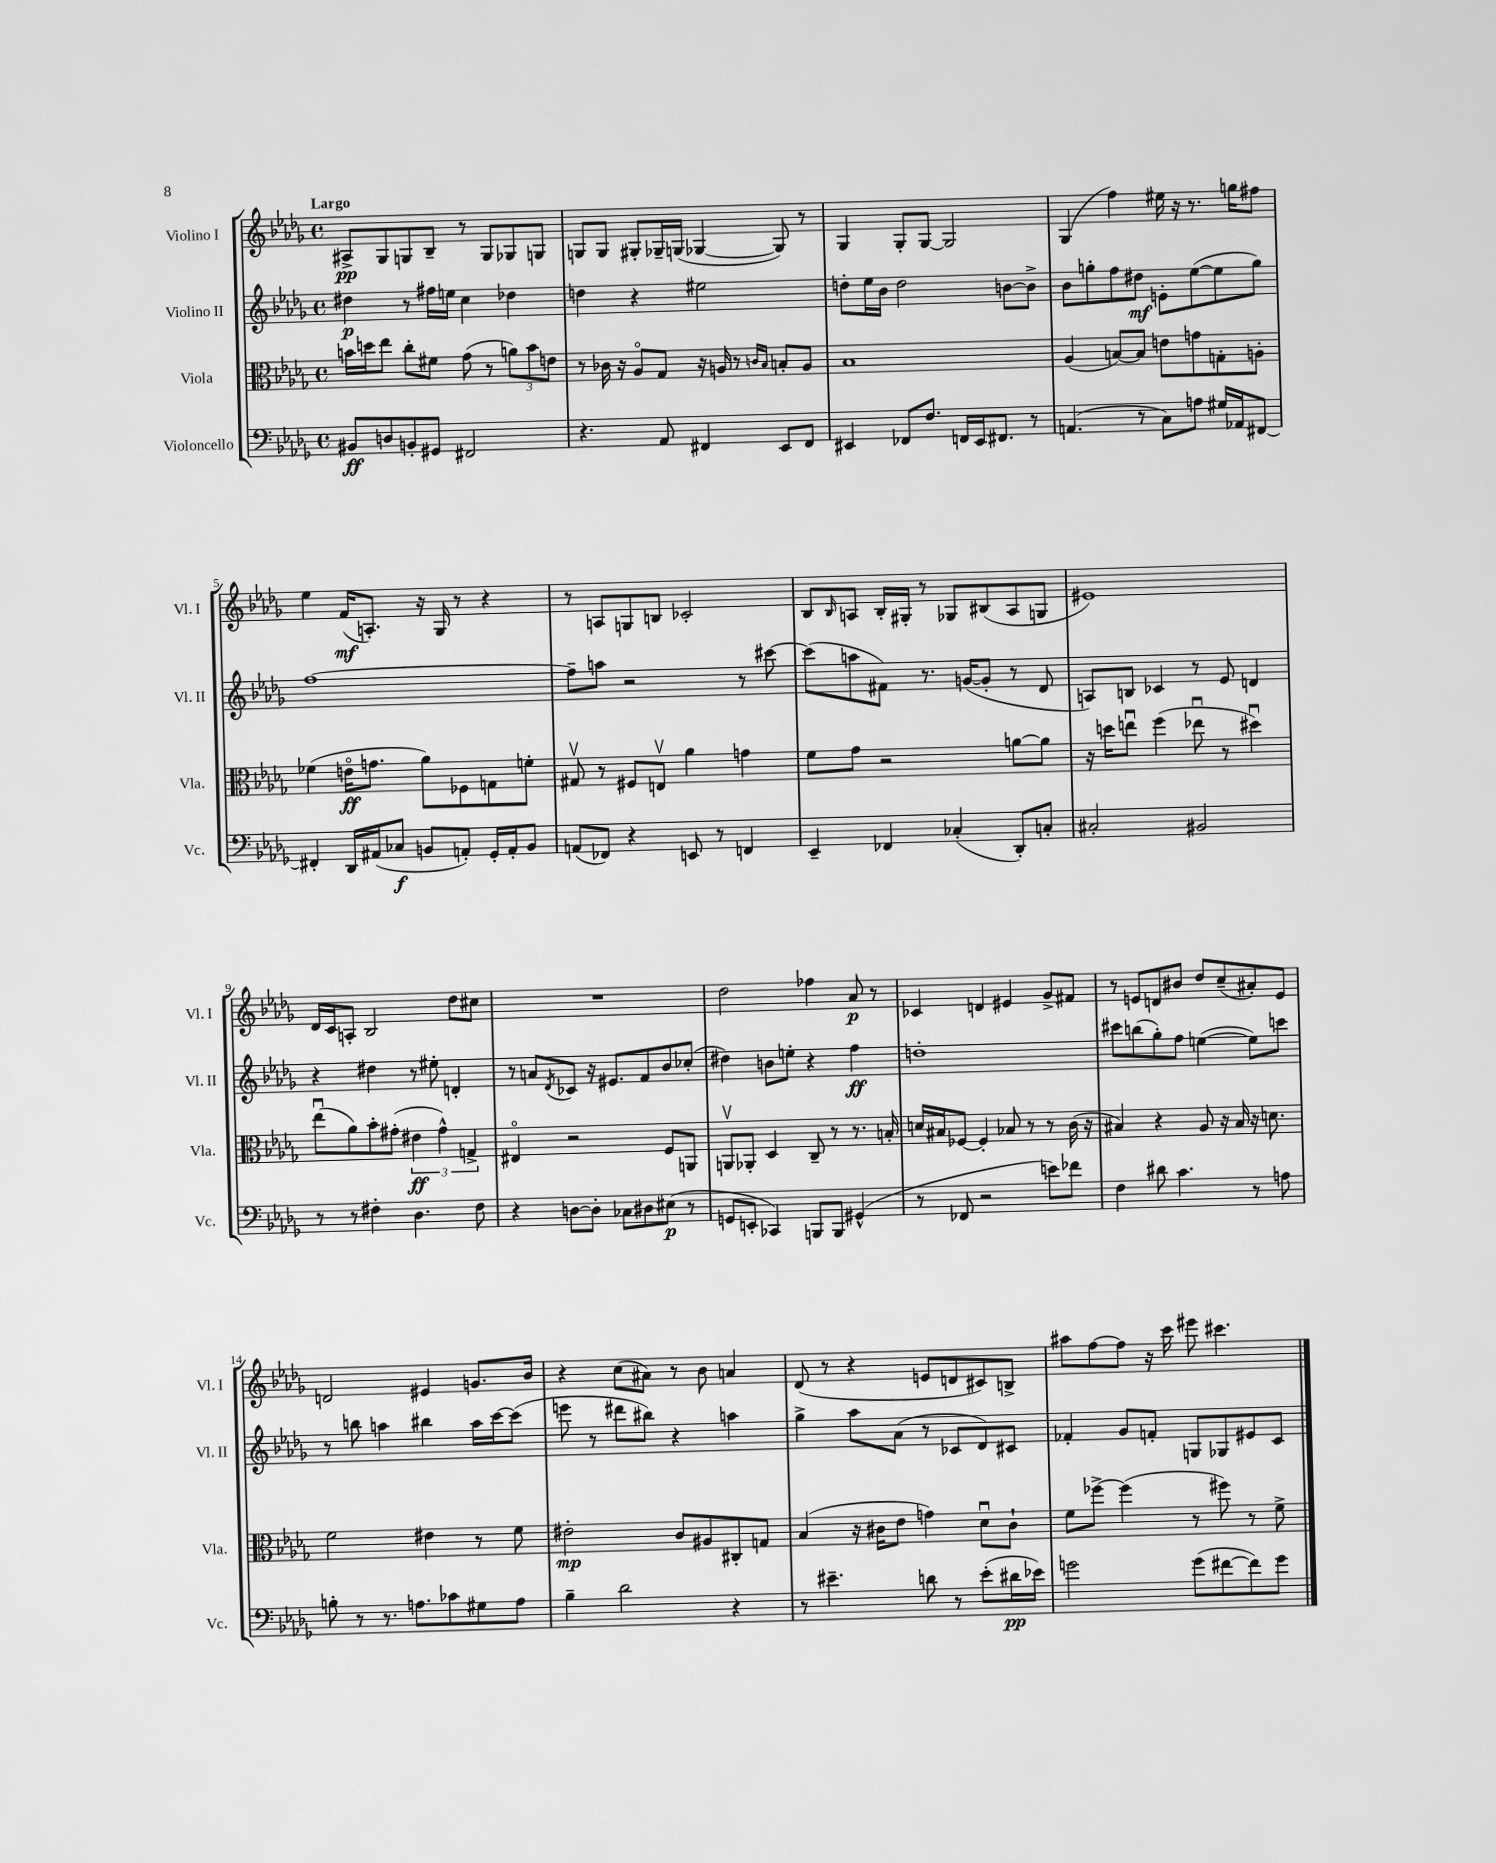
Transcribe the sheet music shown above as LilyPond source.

<<
\new StaffGroup <<
\new Staff = "s0" \with { instrumentName = "Violino I" shortInstrumentName = "Vl. I" } {
    \clef treble \key des \major \defaultTimeSignature \time 4/4 \tempo "Largo"
    ais8->\pp ges8 g8 bes8-- r8 g8 ges8 g8 |
    g8 g8 gis8-. ges16-- g16( ges4~ ges8) r8 |
    ges4 ges8-. ges8~ ges2 |
    ges4( f''4) eis''16 r16 r8. g''16 fis''8 |
    ees''4 f'16\mf( a8.-.) r16 ges16 r8 r4 |
    r8 a8 g8 b8 ces'2-. |
    bes8 \grace { bes16 } a8 bes16-. gis16-. r8 ges8 bis8( a8 g8 |
    eis'1) |
    des'16 c'16 a8-. bes2 des''8 cis''8 |
    R1 |
    des''2 fes''4 aes'8\p r8 |
    ces'4 d'4 eis'4 ges'8-> fis'8 |
    r8 e'8 d'8 bis'8 des''8 c''8--( ais'8-.) e'8 |
    d'2 eis'4 g'8. bes'16 |
    r4 c''8( ais'8) r8 bes'8 a'4 |
    des'8( r8 r4 e'8 d'8 cis'8) b8-> |
    ais''8 f''8~ f''8 r16 c'''16 eis'''8 cis'''4. \bar "|." |
}
\new Staff = "s1" \with { instrumentName = "Violino II" shortInstrumentName = "Vl. II" } {
    \clef treble \key des \major \defaultTimeSignature \time 4/4
    dis''4\p r8 fis''16 e''16 c''4 des''4 |
    d''4 r4 eis''2 |
    d''8-. ees''16 bes'16 d''2 b'8~ b'8-> |
    bes'8 g''8-. f''8 dis''8\mf e'8-. ees''8~( ees''8 g''8) |
    f''1~ |
    f''8-- a''8 r2 r8 cis'''8~ |
    cis'''8( a''8 fis'8) r8. g'16~( g'8-. r8 des'8 |
    a8) b8 ces'4 r8 ees'8 d'4 |
    r4 dis''4 r8 eis''8-. d'4-. |
    r8 a'8 \acciaccatura { des'8 } ces'8 r16 eis'8. f'8 bes'8 ces''8-.( |
    dis''4) b'8 e''8-. r4 f''4\ff |
    d''1-. |
    cis'''8 b''8( ges''8-.) f''8 e''4~( e''8) c'''8 |
    r8 b''8 a''4 bis''4 a''16 c'''16~ c'''8( |
    e'''8 r8 dis'''8 bis''8) r4 a''4 |
    ges''4-> aes''8 aes'8( r8 ces'8 des'8) cis'8 |
    fes'4-. ges'8 f'8-. g8 ges8 eis'8 c'8 \bar "|." |
}
\new Staff = "s2" \with { instrumentName = "Viola" shortInstrumentName = "Vla." } {
    \clef alto \key des \major \defaultTimeSignature \time 4/4
    b'16 d''16 ees''8 c''8-. fis'8 ges'8( r8 \tuplet 3/2 { a'8) b'8 e'8 } |
    r8 ces'16 r16 aes8\flageolet ges8 r16 a16 r8 \grace { c'16 bes16 } b8-. a8 |
    bes1 |
    aes4( b8~) b8 e'8 g'8 g8-. a8-. |
    fes'4( e'16\flageolet\ff g'8. aes'8) fes8 g8 f'8-. |
    gis8\upbow r8 fis8 e8\upbow aes'4 g'4 |
    f'8 ges'8 r2 a'8~ a'8 |
    r16 d''16 e''8\downbow f''4( ees''8\downbow r8 dis''4\downbow) |
    ees''8\downbow( aes'8) bes'8-. gis'8-.( \tuplet 3/2 { eis'4\ff gis'4-^) g4-> } |
    eis4\flageolet r2 f8 a,8 |
    a,8\upbow aes,8-. des4 c8-- r8 r8. b16-. |
    d'16 bis16 fes8~ fes4-. bes8 r8 r8 c'16( r16 |
    bis4) r4 aes8 r16 bis16 r16 d'8. |
    f'2 eis'4 r8 f'8 |
    eis'2-.\mp c'8 ais8 cis8-. g8 |
    bes4( r16 cis'16 ees'8 g'4) des'8\downbow cis'8-! |
    f'8 fes''8~-> fes''4( r8 fis''8) r8 f'8-> \bar "|." |
}
\new Staff = "s3" \with { instrumentName = "Violoncello" shortInstrumentName = "Vc." } {
    \clef bass \key des \major \defaultTimeSignature \time 4/4
    bis,8\ff d8 b,8-. gis,8 fis,2 |
    r4. aes,8 fis,4 ees,8 fis,8 |
    eis,4 fes,8 f8. f,16 eis,16 fis,8. r8 |
    a,4.( r8 c8) a8 gis16 aes,16 fis,8~ |
    fis,4-. des,16 ais,16( ces8\f b,8 a,8-.) ges,16-. a,16-. b,8 |
    a,8( fes,8) r4 e,8 r8 f,4 |
    ees,4-- fes,4 ces4-.( des,8-.) c8-. |
    cis2-. bis,2 |
    r8 r8 fis4-. des4. fis8 |
    r4 d8~ d8-. ces8 dis8 eis8\p( r8 |
    g,8 e,8-. ces,4) b,,8 b,,8 gis,4-^( |
    r8 fes,8 r2 e'8) fes'8 |
    f4 dis'8 c'4. r8 a8 |
    b8-. r8 r8. a8. ces'8 gis8 a8 |
    bes4-- des'2 r4 |
    r8 eis'4.-- d'8 r8 eis'8-.( dis'16\pp ees'16) |
    g'2 g'8( fis'8~ fis'8) g'8 \bar "|." |
}
>>
>>
